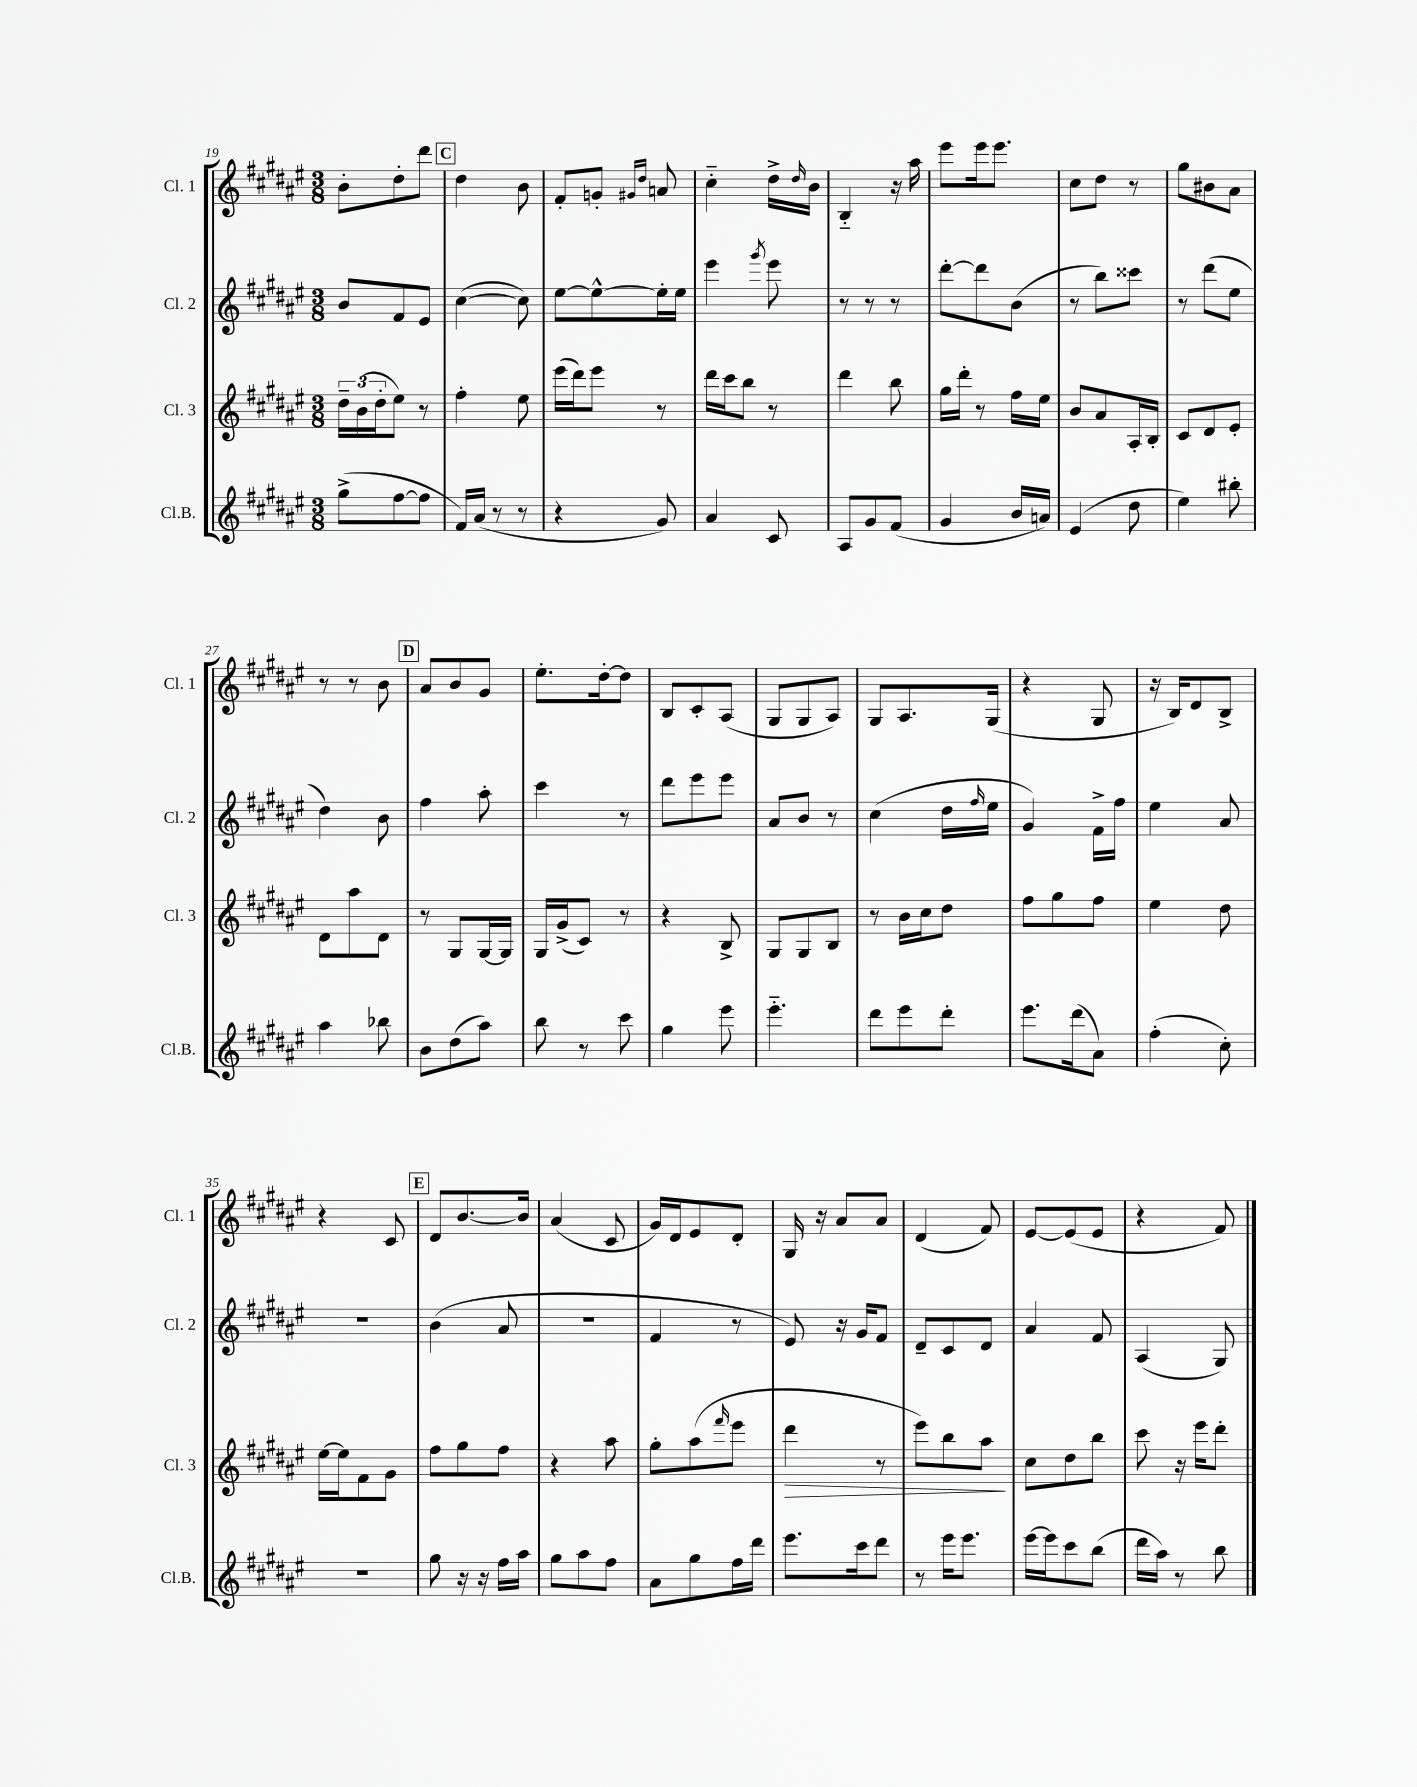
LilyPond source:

<<
\new StaffGroup <<
\new Staff = "s0" \with { instrumentName = "Cl. 1" shortInstrumentName = "Cl. 1" } {
    \clef treble \key fis \major \numericTimeSignature \time 3/8
    b'8-. dis''8-. dis'''8 |
    \mark \markup { \box "C" } dis''4 b'8 |
    fis'8-. g'8-. \grace { gis'16 dis''16 } a'8 |
    cis''4-_ dis''16-> \grace { dis''16 } b'16 |
    b4-_ r16 ais''16 |
    eis'''8 eis'''16 eis'''8. |
    cis''8 dis''8 r8 |
    gis''8 bis'8 ais'8 |
    r8 r8 b'8 |
    \mark \markup { \box "D" } ais'8 b'8 gis'8 |
    eis''8.-. dis''16~-. dis''8 |
    b8 cis'8-. ais8( |
    gis8 gis8 ais8) |
    gis8 ais8. gis16( |
    r4 gis8 |
    r16 b16) dis'8 b8-> |
    r4 cis'8 |
    \mark \markup { \box "E" } dis'8 b'8.~ b'16 |
    ais'4( cis'8 |
    gis'16) dis'16 eis'8 dis'8-. |
    gis16 r16 ais'8 ais'8 |
    dis'4( fis'8) |
    eis'8~ eis'8( eis'8 |
    r4 fis'8) \bar "|." |
}
\new Staff = "s1" \with { instrumentName = "Cl. 2" shortInstrumentName = "Cl. 2" } {
    \clef treble \key fis \major \numericTimeSignature \time 3/8
    b'8 fis'8 eis'8 |
    \mark \markup { \box "C" } cis''4~( cis''8) |
    eis''8~ eis''8~-^ eis''16-. eis''16 |
    eis'''4 \acciaccatura { gis'''8 } eis'''8 |
    r8 r8 r8 |
    dis'''8~-. dis'''8 b'8( |
    r8 b''8) cisis'''8 |
    r8 dis'''8( eis''8 |
    dis''4) b'8 |
    \mark \markup { \box "D" } fis''4 ais''8-. |
    cis'''4 r8 |
    dis'''8 eis'''8 eis'''8 |
    ais'8 b'8 r8 |
    cis''4( dis''16 \grace { fis''16 } eis''16 |
    gis'4) fis'16-> fis''16 |
    eis''4 ais'8 |
    R4. |
    \mark \markup { \box "E" } b'4( ais'8 |
    R4. |
    fis'4 r8 |
    eis'8) r16 gis'16 fis'8 |
    dis'8-- cis'8 dis'8 |
    ais'4 fis'8 |
    ais4( gis8) \bar "|." |
}
\new Staff = "s2" \with { instrumentName = "Cl. 3" shortInstrumentName = "Cl. 3" } {
    \clef treble \key fis \major \numericTimeSignature \time 3/8
    \tuplet 3/2 { dis''16-- b'16( dis''16-. } eis''8) r8 |
    \mark \markup { \box "C" } fis''4-. eis''8 |
    eis'''16( dis'''16) eis'''8 r8 |
    dis'''16 cis'''16 b''8 r8 |
    dis'''4 b''8 |
    gis''16 dis'''16-. r8 fis''16 eis''16 |
    b'8 ais'8 ais16-. b16-. |
    cis'8 dis'8 eis'8-. |
    dis'8 ais''8 dis'8 |
    \mark \markup { \box "D" } r8 gis8 gis16~ gis16 |
    gis16 gis'16->( cis'8) r8 |
    r4 b8-> |
    gis8 gis8 b8 |
    r8 b'16 cis''16 dis''8 |
    fis''8 gis''8 fis''8 |
    eis''4 dis''8 |
    eis''16~ eis''16 fis'8 gis'8 |
    \mark \markup { \box "E" } fis''8 gis''8 fis''8 |
    r4 ais''8 |
    gis''8-. ais''8( \grace { fis'''16 } eis'''8 |
    dis'''4\> r8 |
    eis'''8) b''8 ais''8\! |
    cis''8 dis''8 b''8 |
    cis'''8 r16 eis'''16 dis'''8-. \bar "|." |
}
\new Staff = "s3" \with { instrumentName = "Cl.B." shortInstrumentName = "Cl.B." } {
    \clef treble \key fis \major \numericTimeSignature \time 3/8
    gis''8->( fis''8~ fis''8 |
    \mark \markup { \box "C" } fis'16) ais'16( r8 r8 |
    r4 gis'8) |
    ais'4 cis'8 |
    ais8 gis'8 fis'8( |
    gis'4 b'16 a'16) |
    eis'4( dis''8 |
    eis''4) bis''8-. |
    ais''4 bes''8 |
    \mark \markup { \box "D" } b'8 dis''8( ais''8) |
    b''8 r8 cis'''8 |
    gis''4 eis'''8 |
    eis'''4.-_ |
    dis'''8 eis'''8 dis'''8-. |
    eis'''8. dis'''16( ais'8) |
    fis''4-.( cis''8-.) |
    R4. |
    \mark \markup { \box "E" } gis''8 r16 r16 fis''16 ais''16 |
    gis''8 ais''8 fis''8 |
    ais'8 gis''8 fis''16 dis'''16 |
    eis'''8. cis'''16 dis'''8 |
    r8 eis'''16 eis'''8. |
    eis'''16~ eis'''16 cis'''8 b''8( |
    dis'''16 ais''16) r8 b''8 \bar "|." |
}
>>
>>
\layout { \context { \Score currentBarNumber = #19 } }
